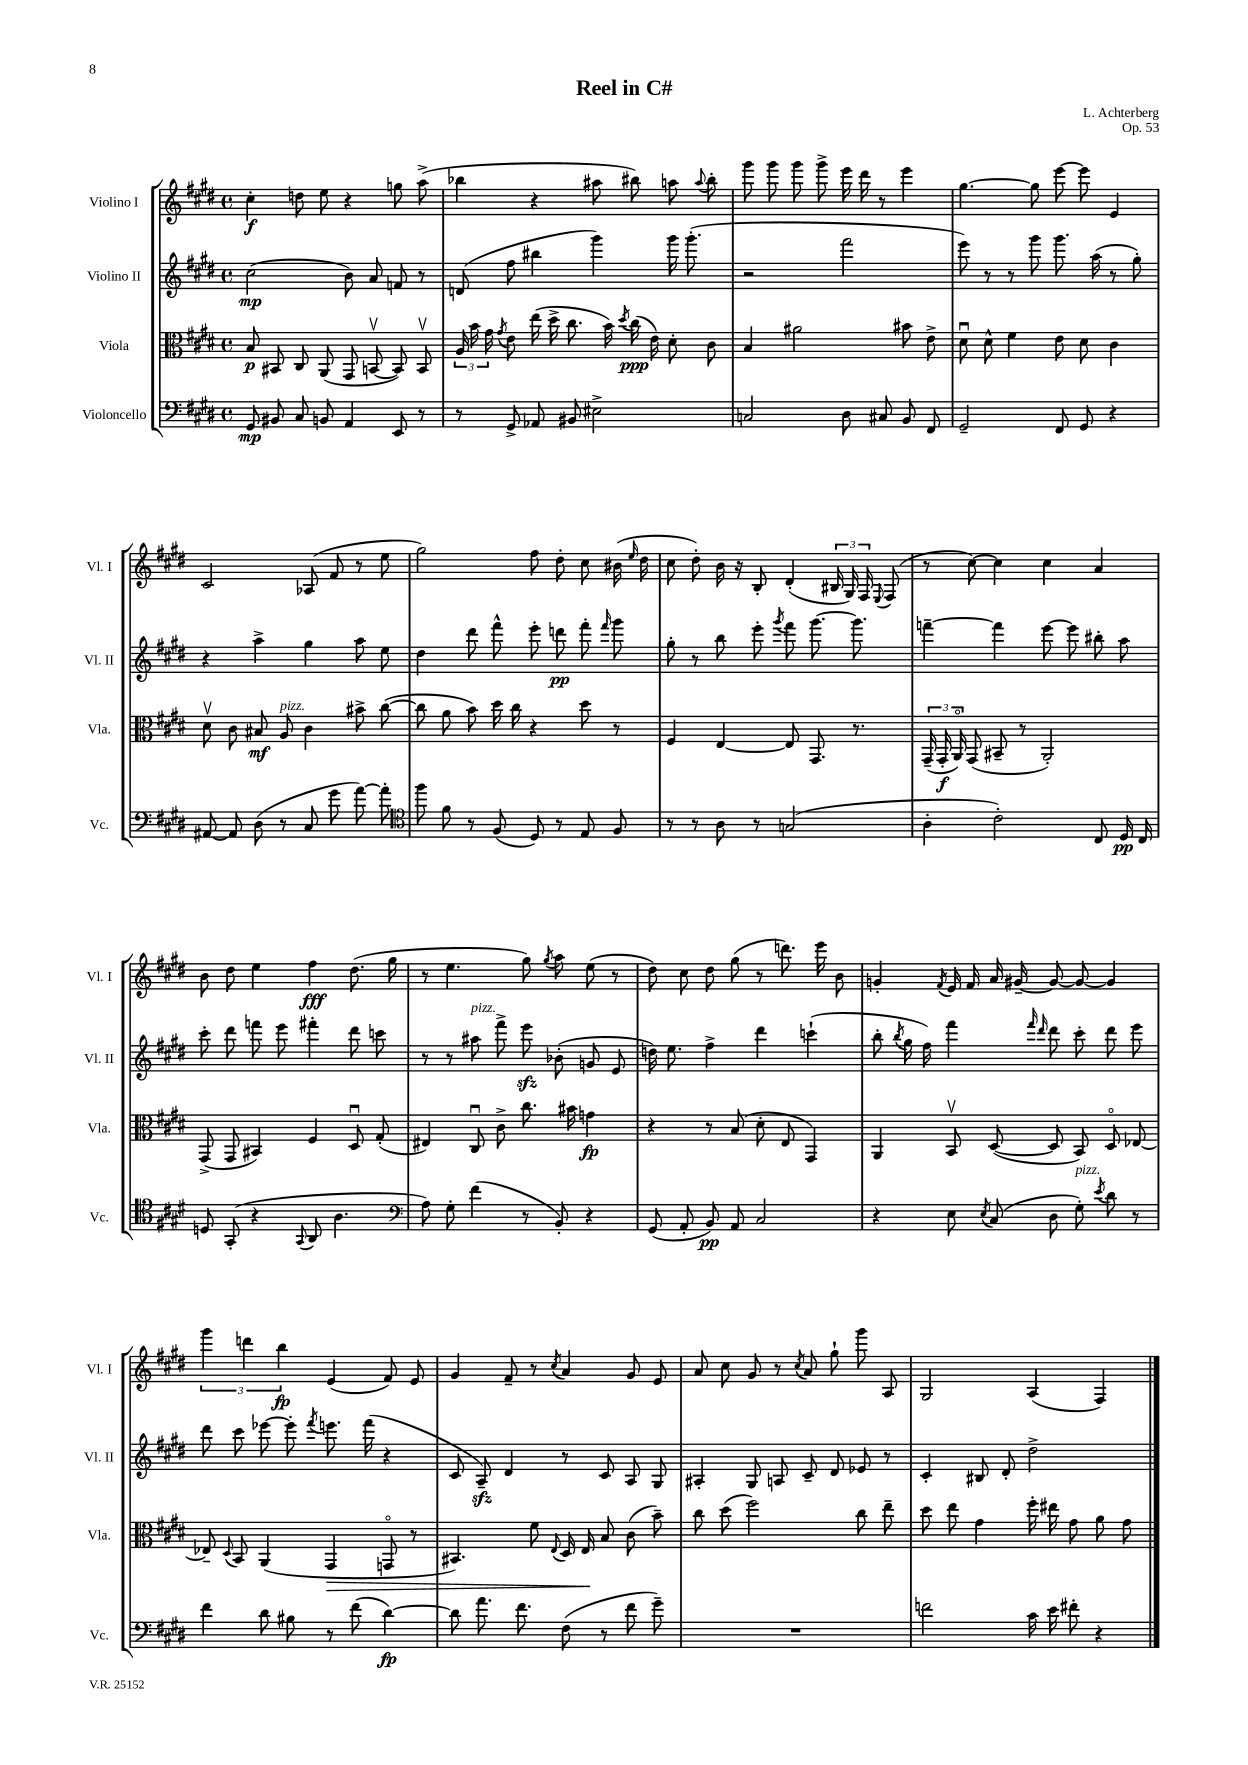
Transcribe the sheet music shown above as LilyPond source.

\header { title = "Reel in C#" composer = "L. Achterberg" opus = "Op. 53" }
<<
\new StaffGroup <<
\new Staff = "s0" \with { instrumentName = "Violino I" shortInstrumentName = "Vl. I" } {
    \clef treble \key e \major \defaultTimeSignature \time 4/4
    \autoBeamOff cis''4-.\f d''8 e''8 r4 g''8 a''8->( |
    bes''4 r4 ais''8 bis''8) a''8 \appoggiatura { a''8 } bis''8-. |
    gis'''8 gis'''8 gis'''8 gis'''8-> e'''16 dis'''16 r8 e'''4 |
    gis''4.~ gis''8 e'''8~ e'''8 e'4 |
    cis'2 aes8( fis'8 r8 e''8 |
    gis''2) fis''8 dis''8-. cis''8 bis'16( \grace { e''16 } dis''16 |
    cis''8 dis''8-.) b'16 r16 b8-. dis'4-.( \tuplet 3/2 { bis16 gis16) fis16 } \appoggiatura { e8 } fis8( |
    r8 cis''8~) cis''4 cis''4 a'4 |
    b'8 dis''8 e''4 fis''4\fff dis''8.( gis''16 |
    r8 e''4. gis''8) \acciaccatura { gis''8 } a''8 e''8( r8 |
    dis''8) cis''8 dis''8 gis''8( r8 d'''8.) e'''16 b'8 |
    g'4-. \acciaccatura { fis'8 } e'16 fis'16 a'16 gis'16~-- gis'8~ gis'8~ gis'4 |
    \tuplet 3/2 { gis'''4 d'''4 b''4\fp } e'4( fis'8) e'8 |
    gis'4 fis'8-- r8 \acciaccatura { cis''8 } a'4 gis'8 e'8 |
    a'8 cis''8 gis'8 r8 \acciaccatura { cis''8 } a'8 gis''8-! gis'''8 a8 |
    gis2 a4( fis4) \bar "|." |
}
\new Staff = "s1" \with { instrumentName = "Violino II" shortInstrumentName = "Vl. II" } {
    \clef treble \key e \major \defaultTimeSignature \time 4/4
    \autoBeamOff cis''2\mp( b'8) a'8 f'8 r8 |
    d'8( fis''8 bis''4 gis'''4) gis'''16 gis'''8.-.( |
    r2 fis'''2 |
    e'''8) r8 r8 gis'''8 gis'''8. a''16( r8 gis''8-.) |
    r4 a''4-> gis''4 a''8 e''8 |
    dis''4 dis'''8 fis'''8-^ e'''8-. d'''8\pp fis'''8-. \grace { fis'''16 } gis'''8 |
    gis''8-. r8 b''8 e'''8-. \acciaccatura { gis'''8 } fis'''8 gis'''8.~ gis'''8. |
    f'''4~-- f'''4 e'''8~ e'''8 bis''8-. a''8 |
    cis'''8-. dis'''8 f'''8 e'''8 fis'''4-. dis'''8 c'''8 |
    r8 r8 ais''8^\markup { \italic "pizz." } fis'''8-> e'''8\sfz bes'8-.( g'8 e'8 |
    d''16) e''8. fis''4-> dis'''4 c'''4-!( |
    b''8-. \acciaccatura { b''8 } gis''16 fis''16) fis'''4 \grace { fis'''16 dis'''16 } dis'''8 cis'''8-. dis'''8 e'''8 |
    dis'''8 cis'''8 ees'''8~ ees'''8-. \acciaccatura { fis'''8 } e'''8. fis'''16( r4 |
    cis'8 a8--\sfz) dis'4 r8 cis'8 a8 gis8 |
    ais4-. gis8 a8 cis'8-- dis'8 ees'8 r8 |
    cis'4-. bis8 dis'8-. dis''2-> \bar "|." |
}
\new Staff = "s2" \with { instrumentName = "Viola" shortInstrumentName = "Vla." } {
    \clef alto \key e \major \defaultTimeSignature \time 4/4
    \autoBeamOff b8\p bis,8 cis8 a,8( gis,8 b,8~\upbow b,8) b,8\upbow |
    \tuplet 3/2 { a16 b'16 gis'16 } \acciaccatura { gis'8 } e'8 e''16( dis''16-> cis''8. b'16) \acciaccatura { dis''8 } cis''16\ppp( e'16) dis'8-. cis'8 |
    b4 ais'2 bis'8 e'8-> |
    dis'8\downbow dis'8-^ fis'4 e'8 dis'8 cis'4 |
    dis'8\upbow cis'8 bis8\mf a8^\markup { \italic "pizz." } cis'4 bis'8-> cis''8~( |
    cis''8 a'8 b'8) dis''16 cis''16 r4 dis''8 r8 |
    fis4 e4~ e8 gis,8. r8. |
    \tuplet 3/2 { gis,16--( gis,16-.\f a,16\flageolet) } gis,8( bis,8-- r8 a,2-.) |
    gis,8->( gis,8 bis,4) fis4 dis8\downbow gis8-.( |
    eis4) cis8\downbow cis'8-> cis''8. bis'16 g'4\fp |
    r4 r8 b8( dis'8-. e8 gis,4) |
    a,4 b,8\upbow dis8~( dis8 b,8) dis8\flageolet ees8~ |
    ees8-- \appoggiatura { dis8 } b,8 a,4( gis,4\> g,8\flageolet r8 |
    bis,4.) fis'8 \appoggiatura { e8 } dis16 e16\! b8 cis'8( b'8--) |
    cis''8 dis''8( fis''2) cis''8 e''8-- |
    dis''8 e''8 gis'4 fis''16-. eis''16 gis'8 a'8 gis'8 \bar "|." |
}
\new Staff = "s3" \with { instrumentName = "Violoncello" shortInstrumentName = "Vc." } {
    \clef bass \key e \major \defaultTimeSignature \time 4/4
    \autoBeamOff gis,8\mp bis,8 cis8 b,8 a,4 e,8 r8 |
    r8 gis,8-> aes,8 bis,8 eis2-> |
    c2 dis8 cis8 b,8 fis,8 |
    gis,2-- fis,8 gis,8 r4 |
    ais,8~ ais,8 dis8( r8 cis8 gis'8 a'8~) a'8-. |
    \clef tenor fis''8 fis'8 r8 fis8( dis8) r8 e8 fis8 |
    r8 r8 a8 r8 g2( |
    a4-. cis'2-.) cis8 dis16\pp cis16 |
    d8 gis,8-.( r4 \appoggiatura { gis,8 } a,8 a4. |
    \clef bass a8) gis8-. fis'4( r8 b,8-.) r4 |
    gis,8( a,8-. b,8\pp) a,8 cis2 |
    r4 e8 \acciaccatura { e8 } cis8( dis8 gis8-.^\markup { \italic "pizz." }) \acciaccatura { e'8 } dis'8 r8 |
    fis'4 dis'8 bis8 r8 fis'8( dis'4~\fp) |
    dis'8 a'8. fis'8. fis8( r8 fis'8 gis'8--) |
    R1 |
    f'2 cis'16 e'16 fis'8-. r4 \bar "|." |
}
>>
>>
\layout { \context { \Score \remove "Bar_number_engraver" } }
